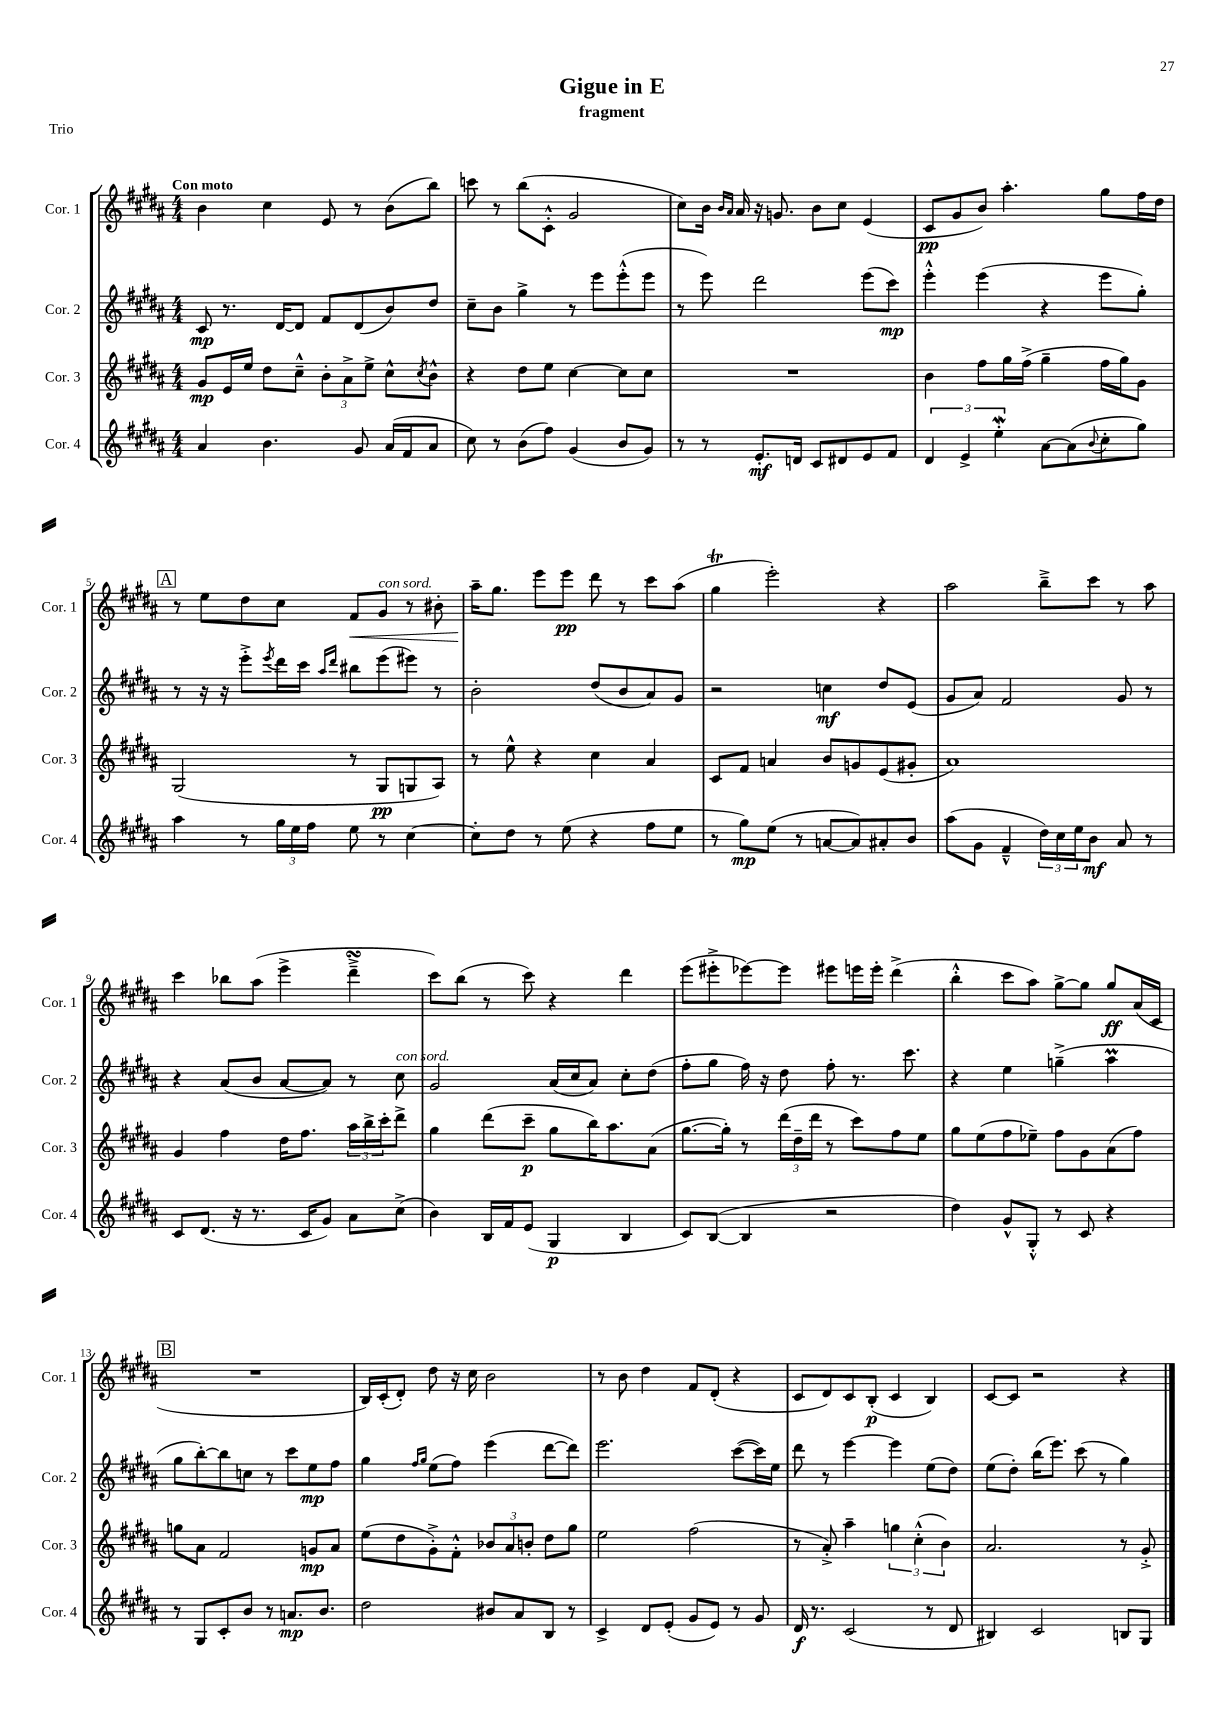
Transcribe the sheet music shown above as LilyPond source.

\header { title = "Gigue in E" subtitle = "fragment" piece = "Trio" }
<<
\new StaffGroup <<
\new Staff = "s0" \with { instrumentName = "Cor. 1" shortInstrumentName = "Cor. 1" } {
    \clef treble \key b \major \numericTimeSignature \time 4/4 \tempo "Con moto"
    b'4 cis''4 e'8 r8 b'8( b''8) |
    c'''8 r8 b''8( cis'8-.-^ gis'2 |
    cis''8) b'16 \grace { b'16 ais'16 } ais'16 r16 g'8. b'8 cis''8 e'4( |
    cis'8\pp gis'8 b'8) ais''4.-. gis''8 fis''16 dis''16 |
    \mark \markup { \box "A" } r8 e''8 dis''8 cis''8 fis'8\< gis'8^\markup { \italic "con sord." } r8 bis'8-. |
    ais''16--\! gis''8. e'''8 e'''8\pp dis'''8 r8 cis'''8 ais''8( |
    gis''4\trill e'''2-.) r4 |
    ais''2 b''8---> cis'''8 r8 ais''8 |
    cis'''4 bes''8 ais''8( e'''4-> dis'''4--->\turn |
    cis'''8) b''8( r8 cis'''8) r4 dis'''4 |
    e'''8( eis'''8-.-> ees'''8~) ees'''8 eis'''8 e'''16 e'''16-. dis'''4->( |
    b''4-.-^ cis'''8 ais''8) gis''8~-> gis''8 gis''8\ff ais'16( cis'16 |
    \mark \markup { \box "B" } R1 |
    b16) cis'16-.( dis'8-.) dis''8 r16 cis''16 b'2 |
    r8 b'8 dis''4 fis'8 dis'8-.( r4 |
    cis'8 dis'8) cis'8 b8-.\p( cis'4 b4) |
    cis'8~ cis'8 r2 r4 \bar "|." |
}
\new Staff = "s1" \with { instrumentName = "Cor. 2" shortInstrumentName = "Cor. 2" } {
    \clef treble \key b \major \numericTimeSignature \time 4/4
    cis'8\mp r8. dis'16~ dis'8 fis'8 dis'8( b'8) dis''8 |
    cis''8-- b'8 gis''4-> r8 e'''8 e'''8-.-^( e'''8 |
    r8 e'''8) dis'''2 e'''8( cis'''8\mp) |
    e'''4-.-^ e'''4( r4 e'''8 gis''8-.) |
    \mark \markup { \box "A" } r8 r16 r16 e'''8-.-> \acciaccatura { e'''8 } dis'''16 cis'''16 \grace { ais''16 dis'''16 } bis''8 e'''8( eis'''8) r8 |
    b'2-. dis''8( b'8 ais'8) gis'8 |
    r2 c''4\mf dis''8 e'8( |
    gis'8 ais'8) fis'2 gis'8 r8 |
    r4 ais'8( b'8 ais'8~ ais'8) r8 cis''8^\markup { \italic "con sord." } |
    gis'2 ais'16( cis''16 ais'8) cis''8-. dis''8( |
    fis''8-. gis''8 fis''16) r16 dis''8 fis''8-. r8. cis'''8. |
    r4 e''4 g''4--->( ais''4\prall |
    \mark \markup { \box "B" } gis''8 b''8~-.) b''8 c''8 r8 cis'''8 e''8\mp fis''8 |
    gis''4 \grace { fis''16 gis''16 } e''8( fis''8) e'''4( dis'''8~ dis'''8) |
    e'''2. cis'''8~( cis'''16) e''16 |
    dis'''8 r8 e'''4~ e'''4 e''8( dis''8) |
    e''8( dis''8-.) b''16( e'''8.) cis'''8( r8 gis''4) \bar "|." |
}
\new Staff = "s2" \with { instrumentName = "Cor. 3" shortInstrumentName = "Cor. 3" } {
    \clef treble \key b \major \numericTimeSignature \time 4/4
    gis'8\mp e'16 e''16 dis''8 cis''8---^ \tuplet 3/2 { b'8-. ais'8-> e''8-> } cis''8-^ \acciaccatura { cis''8 } b'8-^ |
    r4 dis''8 e''8 cis''4~ cis''8 cis''8 |
    R1 |
    b'4 fis''8 gis''16 fis''16->( gis''4-- fis''16 gis''16) gis'8 |
    \mark \markup { \box "A" } gis2( r8 gis8\pp g8 ais8) |
    r8 e''8-^ r4 cis''4 ais'4 |
    cis'8 fis'8 a'4 b'8 g'8 e'8( gis'8-. |
    ais'1) |
    gis'4 fis''4 dis''16 fis''8. \tuplet 3/2 { ais''16 b''16-> cis'''16-. } dis'''8-> |
    gis''4 dis'''8( cis'''8--\p gis''8 b''16) ais''8. ais'8( |
    gis''8.~ gis''16-.) r8 \tuplet 3/2 { dis'''16( dis''16-- dis'''16 } r8 cis'''8) fis''8 e''8 |
    gis''8 e''8( fis''8 ees''8--) fis''8 gis'8 ais'8( fis''8) |
    \mark \markup { \box "B" } g''8 ais'8 fis'2 g'8\mp ais'8 |
    e''8( dis''8 gis'8-.->) fis'8-.-^ \tuplet 3/2 { bes'8 ais'8 b'8-. } dis''8 gis''8 |
    e''2 fis''2( |
    r8 ais'8-.->) ais''4-- \tuplet 3/2 { g''4 cis''4-.-^( b'4) } |
    ais'2. r8 gis'8-.-> \bar "|." |
}
\new Staff = "s3" \with { instrumentName = "Cor. 4" shortInstrumentName = "Cor. 4" } {
    \clef treble \key b \major \numericTimeSignature \time 4/4
    ais'4 b'4. gis'8 ais'16( fis'16 ais'8 |
    cis''8) r8 b'8( fis''8) gis'4( b'8 gis'8) |
    r8 r8 e'8.-.\mf d'16 cis'8 dis'8 e'8 fis'8 |
    \tuplet 3/2 { dis'4 e'4-> e''4-.\mordent } ais'8~ ais'8( \appoggiatura { b'8 } cis''8-. gis''8) |
    \mark \markup { \box "A" } ais''4 r8 \tuplet 3/2 { gis''16 e''16 fis''16 } e''8 r8 cis''4~ |
    cis''8-. dis''8 r8 e''8( r4 fis''8 e''8 |
    r8 gis''8\mp) e''8( r8 a'8~ a'8) ais'8-. b'8 |
    ais''8( gis'8 fis'4---^ \tuplet 3/2 { dis''16) cis''16 e''16 } b'8\mf ais'8 r8 |
    cis'8 dis'8.( r16 r8. cis'16 gis'8) ais'8 cis''8->( |
    b'4) b16 fis'16 e'8( gis4\p b4 |
    cis'8) b8~( b4 r2 |
    dis''4) gis'8-^ gis8-.-^ r8 cis'8 r4 |
    \mark \markup { \box "B" } r8 gis8 cis'8-. b'8 r8 a'8.\mp b'8. |
    dis''2 bis'8 ais'8 b8 r8 |
    cis'4-> dis'8 e'8-.( gis'8 e'8) r8 gis'8 |
    dis'16\f r8. cis'2( r8 dis'8 |
    bis4) cis'2 b8 gis8 \bar "|." |
}
>>
>>
